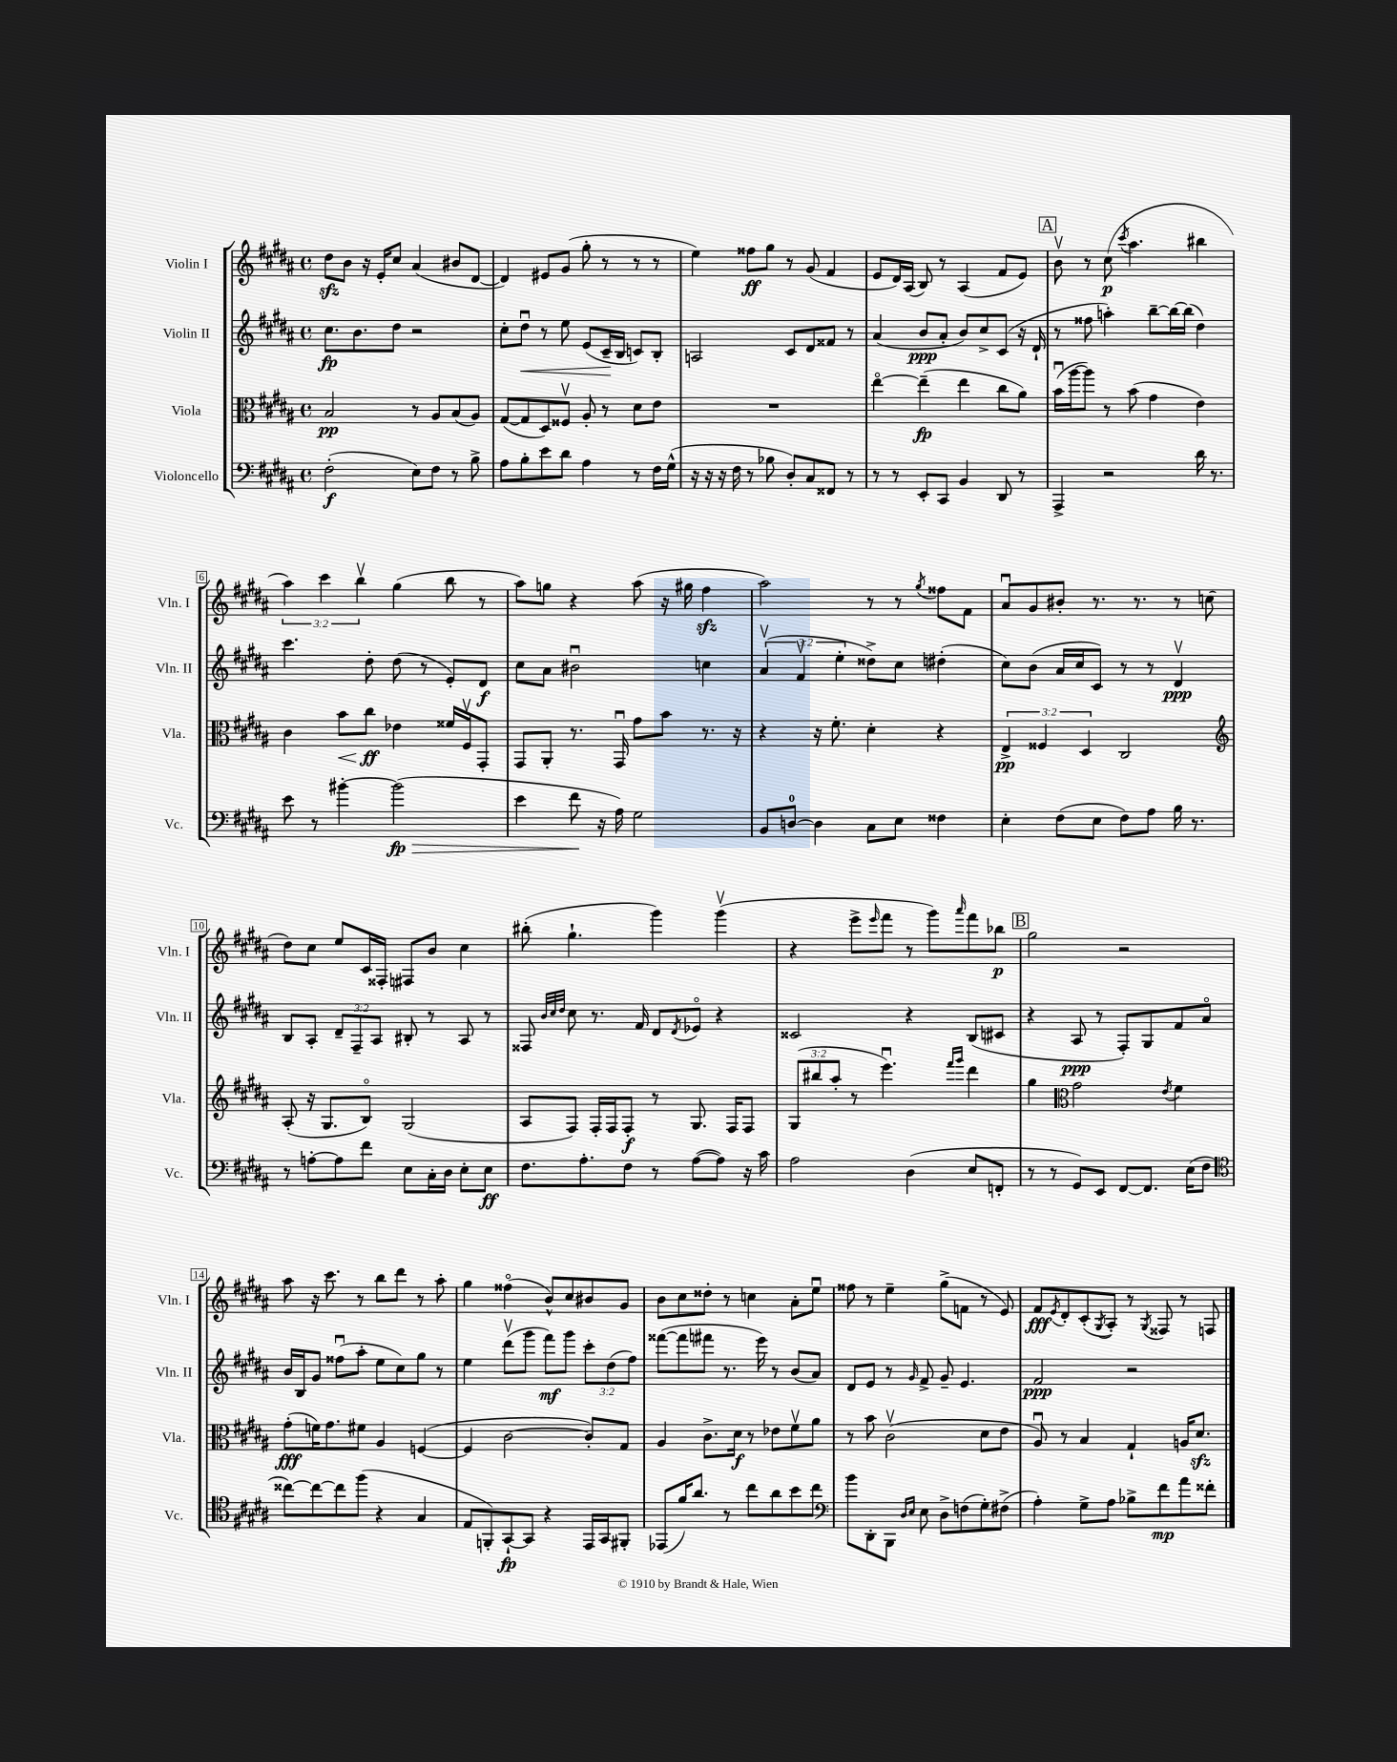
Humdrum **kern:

**kern	**dynam	**kern	**dynam	**kern	**dynam	**kern	**dynam
*part4	*part4	*part3	*part3	*part2	*part2	*part1	*part1
*staff4	*staff4	*staff3	*staff3	*staff2	*staff2	*staff1	*staff1
*I"Violoncello	*	*I"Viola	*	*I"Violin II	*	*I"Violin I	*
*I'Vc.	*	*I'Vla.	*	*I'Vln. II	*	*I'Vln. I	*
*clefF4	*	*clefC3	*	*clefG2	*	*clefG2	*
*k[f#c#g#d#a#]	*	*k[f#c#g#d#a#]	*	*k[f#c#g#d#a#]	*	*k[f#c#g#d#a#]	*
*M4/4	*	*M4/4	*	*M4/4	*	*M4/4	*
*met(c)	*	*met(c)	*	*met(c)	*	*met(c)	*
=1	=1	=1	=1	=1	=1	=1	=1
(2F#'\	f	2B/	pp	8.cc#\L	fp	8dd#zz\L	.
.	.	.	.	.	.	8b\J	.
.	.	.	.	8.b\	.	.	.
.	.	.	.	.	.	16r	.
.	.	.	.	.	.	16e'/KL	.
.	.	.	.	8dd#\J	.	8cc#/J	.
8E\L)	.	8r	.	2r	.	(4a#/	.
8F#\J	.	8A#/L	.	.	.	.	.
8r	.	(8B/	.	.	.	8b#X/L	.
8B^\	.	8A#/J)	.	.	.	[8d#/J	.
=2	=2	=2	=2	=2	=2	=2	=2
8A#\L	.	([8G#/L	.	8cc#'\L	.	4d#/])	.
!	!	!	!	!	!LO:HP:b	!	!
8B'\	.	8G#/]	.	8dd#u\J	<	.	.
8e\	.	8D#/)	.	8r	.	8e#X/L	.
8d#\J	.	8F##Xv/J	.	8ee\	.	(8g#/J	.
4A#\	.	8A#'/	.	(8e/L	.	8gg#'\	.
.	.	8r	.	16c#~/L	.	8r	.
.	.	.	.	16B/JJ	[	.	.
8r	.	8d#\L	.	8cn/L)	.	8r	.
16F#\LL	.	8e\J	.	8B'/J	.	8r	.
(16G#^^\JJ	.	.	.	.	.	.	.
=3	=3	=3	=3	=3	=3	=3	=3
16r	.	1r	.	2An/	.	4ee\)	.
16r	.	.	.	.	.	.	.
16r	.	.	.	.	.	.	.
16F#\	.	.	.	.	.	.	.
8r	.	.	.	.	.	8ff##X\L	ff
8B-X\	.	.	.	.	.	8gg#\J	.
8D#'/L)	.	.	.	8c#/L	.	8r	.
8C#/	.	.	.	8d#/	.	(8g#/	.
8FF##X/J	.	.	.	8f##X/J	.	4f#/	.
8r	.	.	.	8r	.	.	.
=4	=4	=4	=4	=4	=4	=4	=4
8r	.	[4ee\	.	(4a#/	.	8e/L	.
8r	.	.	.	.	.	16d#/L)	.
.	.	.	.	.	.	(16A#/JJ	.
8EE'/L	.	(4ee~\]	fp	8b/L	ppp	8B/)	.
8CC#/J	.	.	.	8a#'/J	.	8r	.
4BB/	.	4ee\	.	8b/L)	.	(4A#/	.
.	.	.	.	8cc#^/	.	.	.
8DD#/	.	8cc#\L	.	(8c#/J	.	8f#/L	.
8r	.	8a#\J)	.	16r	.	8e/J)	.
.	.	.	.	16d#`/	.	.	.
!!LO:REH:place=s1:t=A
=5	=5	=5	=5	=5	=5	=5	=5
4AAA#^/	.	(16bu\LL	.	8r	.	8bv\	.
.	.	[16aa#\J	.	.	.	.	.
.	.	8aa#\J])	.	8ff##X\	.	8r	.
2r	.	8r	.	4aan'\)	.	(8cc#\	p
.	.	.	.	.	.	8qccc#/	.
.	.	(8b\	.	.	.	4.aa#\	.
.	.	4g#\	.	[8bb~\L	.	.	.
.	.	.	.	16bb\L_	.	.	.
.	.	.	.	(16bb\JJ]	.	.	.
16d#\	.	4e\)	.	4dd#\)	.	4bb#X\	.
8.r	.	.	.	.	.	.	.
!!LO:LB:g=z
=6	=6	=6	=6	=6	=6	=6	=6
8e\	.	4c#\	.	4.ccc#\	.	6aa#\)	.
8r	.	.	.	.	.	.	.
.	.	.	.	.	.	6ccc#\	.
!	!	!	!LO:HP:b	!	!	!	!
[4b#X'\	.	8b\L	<	.	.	.	.
.	.	.	.	.	.	6bbv\	.
.	.	8cc#\J	ff	8dd#'\	.	.	.
!	!LO:HP:b	!	!	!	!	!	!
(2b#\]	> fp	4e-X\	[	(8dd#\	.	(4gg#\	.
.	.	.	.	8r	.	.	.
.	.	16f##X/LL	.	8e'/L)	.	8bb\	.
.	.	16F#v/J	.	.	.	.	.
.	.	8GG#'/J	.	8d#/J	f	8r	.
=7	=7	=7	=7	=7	=7	=7	=7
4e\	.	8GG#/L	.	8cc#\L	.	8aa#\L)	.
.	.	8AA#'/J	.	8a#\J	.	8ggn\J	.
8f#\	.	8.r	.	2b#Xu\	.	4r	.
16r	]	.	.	.	.	.	.
16A#\)	.	16GG#u/	.	.	.	.	.
2G#\	.	8g#\L	.	.	.	(8aa#\	.
.	.	8b\J	.	.	.	16r	.
.	.	.	.	.	.	16gg#X\	.
.	.	8.r	.	4ccn\	.	4ff#zz\	.
.	.	16r	.	.	.	.	.
=8	=8	=8	=8	=8	=8	=8	=8
8BB/L	.	4r	.	(6a#v/	.	2aa#\)	.
[8Dn/J	.	.	.	.	.	.	.
.	.	.	.	6f#v/	.	.	.
4D\]	.	16r	.	.	.	.	.
.	.	8.f#'\	.	.	.	.	.
.	.	.	.	6ee'\	.	.	.
8C#\L	.	4d#'\	.	8dd##X^\L)	.	8r	.
8E\J	.	.	.	8cc#\J	.	8r	.
.	.	.	.	.	.	8qgg#/	.
4F##X\	.	4r	.	(4dd#X'\	.	8ff##X\L	.
.	.	.	.	.	.	8f#\J	.
=9	=9	=9	=9	=9	=9	=9	=9
4E'\	.	6E^/	pp	8cc#\L)	.	8a#u/L	.
.	.	.	.	(8b\J	.	8g#/	.
.	.	6F##X/	.	.	.	.	.
(8F#\L	.	.	.	16a#/LL	.	8b#X'/J	.
.	.	.	.	16cc#/J	.	.	.
.	.	6D#/	.	.	.	.	.
8E\J	.	.	.	8c#/J)	.	8.r	.
8F#\L)	.	2C#/	.	8r	.	.	.
.	.	.	.	.	.	8.r	.
8A#\J	.	.	.	8r	.	.	.
16B\	.	.	.	4d#v/	ppp	8r	.
8.r	.	.	.	.	.	.	.
.	.	.	.	.	.	(8ccn\	.
!!LO:LB:g=z
=10	=10	=10	=10	=10	=10	=10	=10
*	*	*clefG2	*	*	*	*	*
8r	.	(8A#'/	.	8B/L	.	8dd#\L)	.
[8An'\L	.	16r	.	8A#'/J	.	8cc#\J	.
.	.	8.G#/L	.	.	.	.	.
8A\]	.	.	.	12d#~/L	.	8ee/L	.
.	.	.	.	12F#~/	.	.	.
8f#\J	.	8B/J)	.	.	.	16c#/L	.
.	.	.	.	12A#/J	.	.	.
.	.	.	.	.	.	16F##X'/JJ	.
8E\L	.	(2G#/	.	8B#X'/	.	8F#X/L	.
16C#'\L	.	.	.	8r	.	8b/J	.
16D#\JJ	.	.	.	.	.	.	.
8E'\L	.	.	.	8A#/	.	4cc#\	.
8E\J	ff	.	.	8r	.	.	.
=11	=11	=11	=11	=11	=11	=11	=11
8.F#\L	.	8A#/L	.	8F##X/	.	(8bb#X'\	.
.	.	.	.	32qqb/LLL	.	.	.
.	.	.	.	32qqcc#/	.	.	.
.	.	.	.	32qqdd#/JJJ	.	.	.
.	.	8F#/J)	.	8cc#\	.	4.gg#`\	.
8.A#'\	.	.	.	.	.	.	.
.	.	16F#'/LL	.	8.r	.	.	.
.	.	16F#/J	.	.	.	.	.
8F#\J	.	8F#'/J	f	.	.	.	.
.	.	.	.	16f#/	.	.	.
8r	.	8r	.	8d#/L	.	4ggg#\)	.
.	.	.	.	8qd#/	.	.	.
([8A#\L	.	8.G#/	.	8e-X/J	.	.	.
8A#\J])	.	.	.	4r	.	(4ggg#v\	.
.	.	16F#/KL	.	.	.	.	.
16r	.	8F#/J	.	.	.	.	.
16c#\	.	.	.	.	.	.	.
=12	=12	=12	=12	=12	=12	=12	=12
2A#\	.	(12G#/L	.	2c##X/	.	4r	.
.	.	12bb#X/	.	.	.	.	.
.	.	12aa#'/J	.	.	.	.	.
.	.	8r	.	.	.	8eee^\L	.
.	.	.	.	.	.	16qqeee/	.
.	.	4.eeeu\)	.	.	.	8fff#\J	.
(4D#\	.	.	.	4r	.	8r	.
.	.	.	.	.	.	8ggg#\L)	.
.	.	16qqfff#/LL	.	.	.	.	.
.	.	16qqggg#/JJ	.	.	.	16qqaaa#/	.
8E/L	.	4ddd#\	.	(8B/L	.	8fff#\	.
8FFn'/J	.	.	.	8c#X/J	.	8bb-X\J	p
!!LO:REH:place=s1:t=B
=13	=13	=13	=13	=13	=13	=13	=13
8r	.	4gg#\	.	4r	.	2gg#\	.
8r	.	.	.	.	.	.	.
*	*	*clefC3	*	*	*	*	*
8GG#/L)	.	2g#\	.	8A#/	ppp	.	.
8EE/J	.	.	.	8r	.	.	.
[8FF#/L	.	.	.	8F#'/L)	.	2r	.
8.FF#/J]	.	.	.	8G#/	.	.	.
.	.	8qe/	.	.	.	.	.
.	.	4f#\	.	8f#/	.	.	.
(16E\KL	.	.	.	.	.	.	.
8F#\J	.	.	.	8a#/J	.	.	.
!!LO:LB:g=z
=14	=14	=14	=14	=14	=14	=14	=14
*clefC4	*	*	*	*	*	*	*
[8cc##X\L)	.	(8g#'\L	fff	16b/LL	.	8aa#\	.
.	.	.	.	16B/J	.	.	.
8cc##\_	.	16fn\K)	.	8g#/J	.	16r	.
.	.	8.g#\	.	.	.	8.ccc#\	.
8cc##\]	.	.	.	(8ff##Xu\L	.	.	.
(8ff#\J	.	8f#X\J	.	8aa#'\J	.	8r	.
4r	.	4A#/	.	8ee\L	.	8bb\L	.
.	.	.	.	8cc#\)	.	8ddd#\J	.
4G#/	.	([4Fn/	.	8gg#\J	.	8r	.
.	.	.	.	8r	.	8aa#'\	.
=15	=15	=15	=15	=15	=15	=15	=15
8E/L	.	4F/]	.	4ee\	.	4gg#\	.
8FFn'/)	.	.	.	.	.	.	.
[8GG#`/	fp	[2c#\	.	(8ddd#v\L	.	(4ff##X\	.
8GG#/J]	.	.	.	8ggg#\J	.	.	.
4r	.	.	.	8fff#\L)	mf	8b^^/L)	.
.	.	.	.	8ggg#\J	.	8cc#/	.
16EE/LL	.	8c#'/L])	.	12ccc#'\L	.	8b#X/	.
16GG#/J	.	.	.	.	.	.	.
.	.	.	.	(12dd#\	.	.	.
8FF#X'/J	.	8G#/J	.	.	.	8g#/J	.
.	.	.	.	12ff#\J)	.	.	.
=16	=16	=16	=16	=16	=16	=16	=16
(8EE-X/L	.	4A#/	.	([8fff##X\L	.	8b\L	.
16f#/K)	.	.	.	8fff##\]	.	8cc#\	.
8.a#/J	.	.	.	.	.	.	.
.	.	8.c#^\L	.	8fff#X\J	.	8dd##X'\J	.
8r	.	.	.	8.r	.	8r	.
.	.	16d#\Jk	f	.	.	.	.
8cc#\L	.	8r	.	.	.	4ccn\	.
.	.	.	.	16eee\)	.	.	.
8a#\	.	8e-X\L	.	8r	.	.	.
8b\	.	8f#v\	.	(8b/L	.	8a#'\L	.
8cc#\J	.	8a#\J	.	8a#/J)	.	8eeu\J	.
=17	=17	=17	=17	=17	=17	=17	=17
*clefF4	*	*	*	*	*	*	*
8b\L	.	8r	.	8d#/L	.	8ff##X\	.
8DD#'\	.	8b\	.	8e/J	.	8r	.
8BBB\J	.	(2c#v\	.	8r	.	4ee~\	.
16qqD#/LL	.	.	.	.	.	.	.
16qqE/JJ	.	.	.	16qqg#/	.	.	.
8E\	.	.	.	8f#^/	.	.	.
8D#^\L	.	.	.	8g#~/	.	(8gg#^\L	.
(8Fn\	.	.	.	4.e/	.	8fn\J	.
8G#'\)	.	8d#\L	.	.	.	8r	.
(8F#X^\J	.	8e\J	.	.	.	8e/)	.
=18	=18	=18	=18	=18	=18	=18	=18
4A#'\)	.	8A#u/)	.	2f#/	ppp	8f#/L	fff
.	.	.	.	.	.	8qe/	.
.	.	8r	.	.	.	8d#'/	.
8G#^\L	.	4B/	.	.	.	(8c#'/	.
.	.	.	.	.	.	8qG#/	.
8A#\J	.	.	.	.	.	8A#'/J)	.
8B-X^\L	.	4G#`/	.	2r	.	8r	.
.	.	.	.	.	.	8qG#/	.
8f#\	mp	.	.	.	.	8F##X/	.
8a#\	.	16An/KL	.	.	.	8r	.
.	.	8.d#zz/J	.	.	.	.	.
8f##X'\J	.	.	.	.	.	8Fn/	.
==	==	==	==	==	==	==	==
*-	*-	*-	*-	*-	*-	*-	*-
